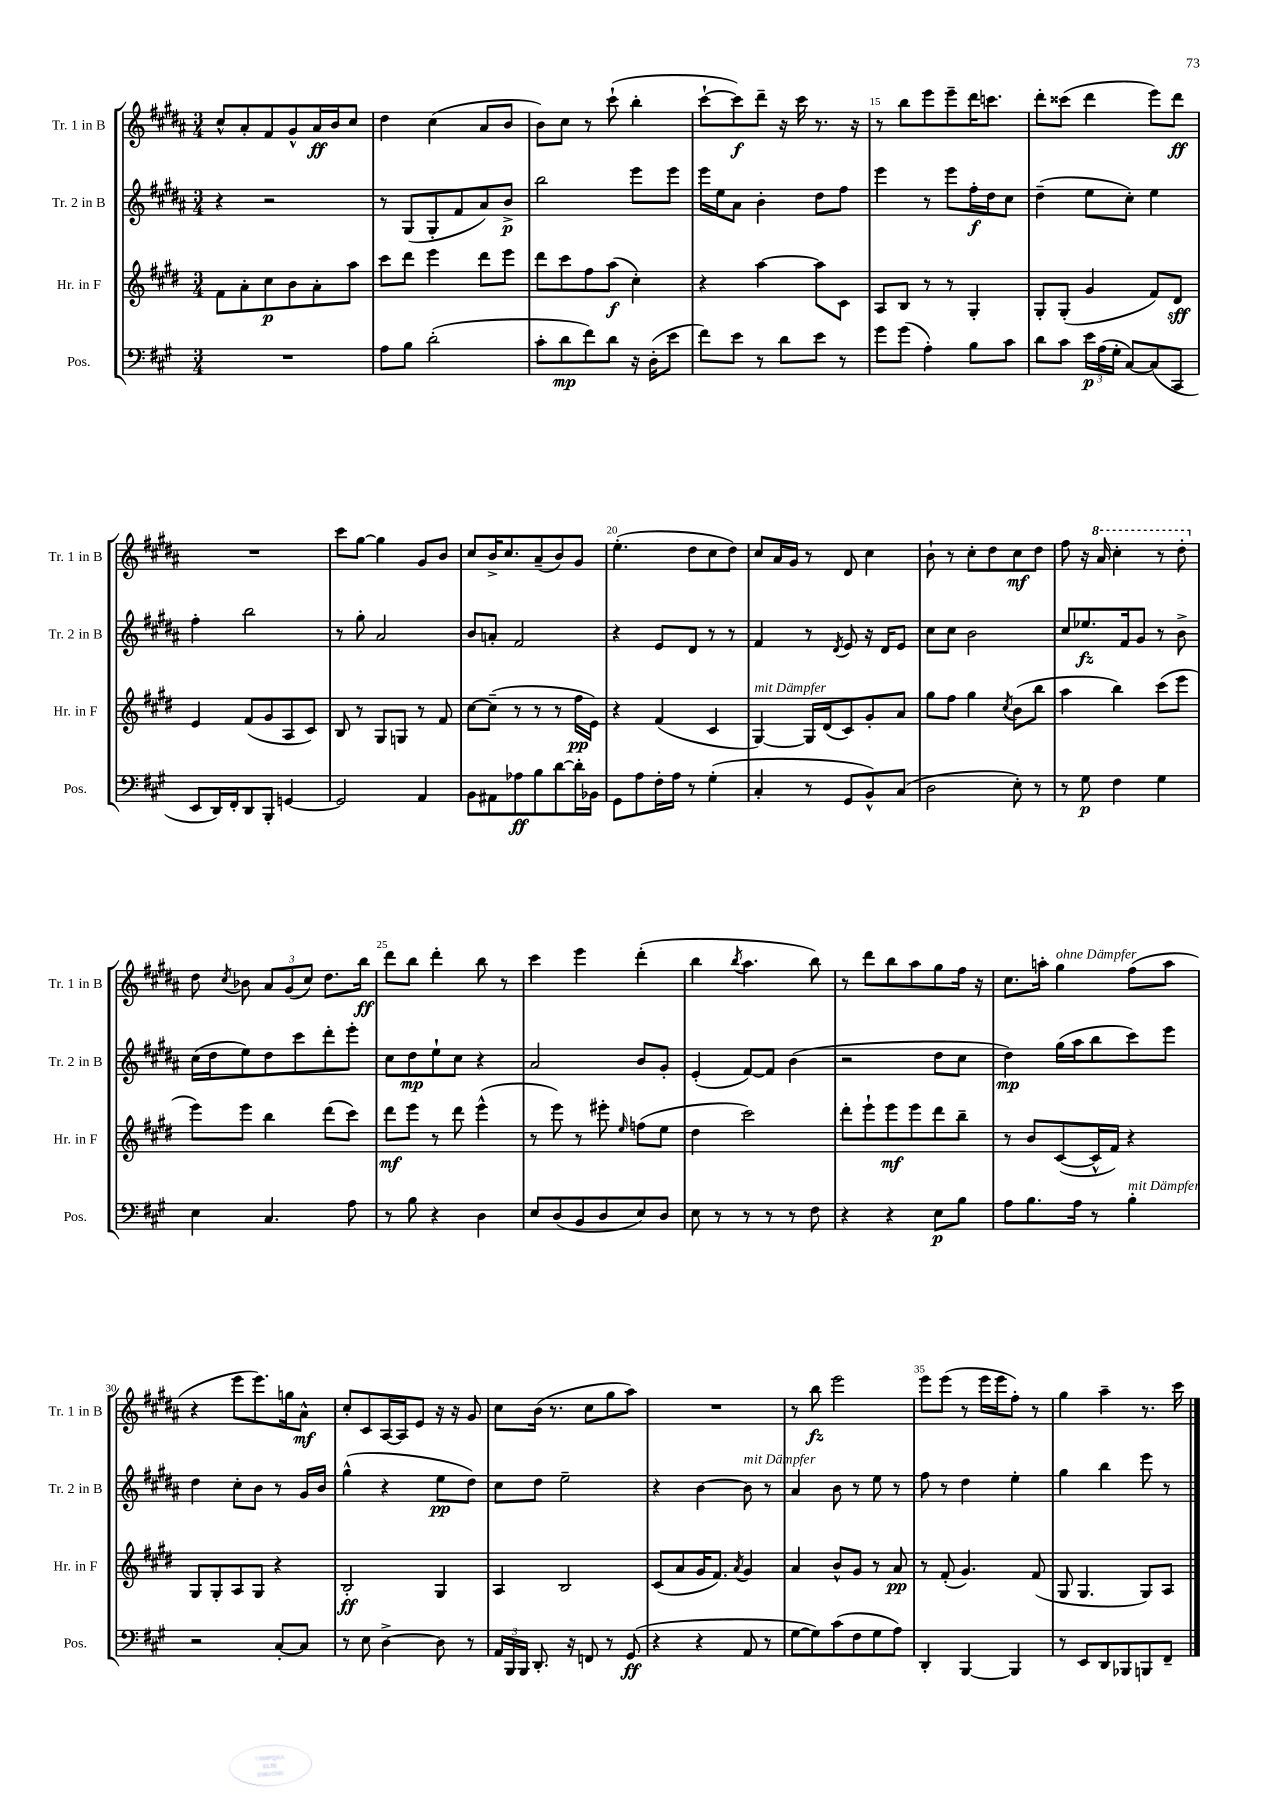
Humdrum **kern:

**kern	**kern	**kern	**kern
*staff4	*staff3	*staff2	*staff1
*clefF4	*clefG2	*clefG2	*clefG2
*k[f#c#g#]	*k[f#c#g#d#]	*k[f#c#g#d#a#]	*k[f#c#g#d#a#]
*M3/4	*M3/4	*M3/4	*M3/4
2.r	8f#	4r	8cc#^^
.	8a'	.	8a#'
.	8cc#	2r	8f#
.	8b	.	8g#^^
.	8a'	.	16a#
.	.	.	16b
.	8aa	.	8cc#
=	=	=	=
8A	8ccc#	8r	4dd#
8B	8ddd#	(8G#	.
(2d'	4eee	8G#'	(4cc#
.	.	8f#	.
.	8ddd#	8a#)	8a#
.	8eee	8b^	8b
=	=	=	=
8c#'	8ddd#	2bb	8b)
8d	8ccc#	.	8cc#
8f#)	8ff#	.	8r
8d	(8aa	.	(8ccc#`
16r	4cc#')	8eee	4bb'
(16D'	.	.	.
8e	.	8eee	.
=	=	=	=
8f#)	4r	16eee	[8ccc#`
.	.	16ee	.
8e	.	8a#	8ccc#])
8r	[4aa	4b'	8ddd#~
8d	.	.	16r
.	.	.	16ccc#
8e	8aa]	8dd#	8.r
8r	8c#	8ff#	.
.	.	.	16r
=	=	=	=
8g#	8A	4eee	8r
(8g#	8B	.	8bb
4A')	8r	8r	8eee
.	8r	8eee	8eee~
8B	4G#'	16ff#'	16ddd#
.	.	16dd#	8.ccc
8c#	.	8cc#	.
=	=	=	=
8d	8G#'	(4dd#~	8ddd#'
8c#	(8G#'	.	(8ccc##
24e	4g#	8ee	4ddd#
(24A	.	.	.
24G#'	.	.	.
[8C#)	.	8cc#')	.
(8C#]	8f#)	4ee	8eee)
8CC#	8d#	.	8ddd#
=	=	=	=
8EE	4e	4ff#'	2.r
16DD)	.	.	.
16FF#'	.	.	.
8DD	(8f#	2bb	.
8BBB'	8g#	.	.
[4GG	8A	.	.
.	8c#)	.	.
=	=	=	=
2GG]	8B	8r	8ccc#
.	8r	8gg#'	[8gg#
.	8G#	2a#	4gg#]
.	8G	.	.
4AA	8r	.	8g#
.	8f#	.	8b
=	=	=	=
8BB	[8cc#	8b	8cc#
8AA#	(8cc#~]	8a'	16b^
.	.	.	8.cc#
8A-	8r	2f#	.
8B	8r	.	(8a#~
[8d	8r	.	8b)
16d']	16ff#	.	8g#
16BB-	16e)	.	.
=	=	=	=
8GG#	4r	4r	(4.ee'
8A	.	.	.
16F#'	(4f#	8e	.
16A	.	.	.
8r	.	8d#	8dd#
(4G#'	4c#	8r	8cc#
.	.	8r	8dd#)
=	=	=	=
4C#'	[4G#)	4f#	8cc#
.	.	.	16a#
.	.	.	16g#
8r	16G#]	8r	8r
.	(16d#	.	.
.	.	8qd#	.
8GG#	8c#)	8e	8d#
8BB^^)	8g#'	16r	4cc#
.	.	16d#	.
(8C#	8a	8e	.
=	=	=	=
2D	8gg#	8cc#	8b`
.	8ff#	8cc#	8r
.	4gg#	2b	8cc#'
.	.	.	8dd#
.	8qcc#	.	.
8E')	(8b	.	8cc#
8r	8bb	.	8dd#
=	=	=	=
8r	4aa	8cc#	8ff#
8G#	.	8.ee-	16r
.	.	.	16aa#
4F#	4bb)	.	4ccc#'
.	.	16f#	.
.	.	8g#	.
4G#	(8ccc#	8r	8r
.	8eee	8b^	8ddd#'
=	=	=	=
4E	8eee)	(16cc#	8dd#
.	.	16dd#	.
.	.	.	8qcc#
.	8eee	8ee)	8b-
4.C#	4bb	8dd#	12a#
.	.	.	(12g#
.	.	8ccc#	.
.	.	.	12cc#)
.	(8ddd#	8ddd#'	8.dd#
8A	8ccc#)	8eee'	.
.	.	.	16bb
=	=	=	=
8r	8ddd#	8cc#	8ddd#
8B	8eee	8dd#	8bb
4r	8r	8ee`	4ddd#'
.	8ddd#	8cc#	.
4D	(4eee^^	4r	8bb
.	.	.	8r
=	=	=	=
8E	8r	2a#	4ccc#
(8D	8eee)	.	.
8BB	8r	.	4eee
8D	8eee#'	.	.
.	16qqee	.	.
8E)	(8ff	8b	(4ddd#'
8D	8ee	8g#'	.
=	=	=	=
8E	4dd#	(4e'	4bb
8r	.	.	.
.	.	.	8qbb
8r	2ccc#)	[8f#)	4.aa#
8r	.	8f#]	.
8r	.	(4b	.
8F#	.	.	8bb)
=	=	=	=
4r	8ddd#'	2r	8r
.	8eee`	.	8ddd#
4r	8eee	.	8bb
.	8eee	.	8aa#
8E	8ddd#	8dd#	8gg#
8B	8bb~	8cc#	16ff#
.	.	.	16r
=	=	=	=
8A	8r	4dd#)	8.cc#
8.B	8b	.	.
.	.	.	16aa'
.	([8c#	(16gg#	4gg#
16A	.	16aa#	.
8r	16c#^^]	8bb	.
.	16f#)	.	.
4B'	4r	8ccc#)	(8ff#
.	.	8eee	8aa
=	=	=	=
2r	8G#	4dd#	4r
.	8G#'	.	.
.	8A	8cc#'	8eee
.	8G#	8b	8.eee)
[8C#'	4r	8r	.
.	.	.	16gg
8C#]	.	16g#	8a#^^
.	.	16b	.
=	=	=	=
8r	2B'	(4gg#^^	8cc#'
8E	.	.	8c#
[4D^	.	4r	[16A#
.	.	.	16A#]
.	.	.	8e
8D]	4G#	8ee	16r
.	.	.	16r
8r	.	8dd#)	8g#
=	=	=	=
24AA	4A	8cc#	8cc#
24BBB	.	.	.
24BBB	.	.	.
8.DD'	.	8dd#	(16b
.	.	.	8.r
.	2B	2ee~	.
16r	.	.	.
8FF	.	.	8cc#
8r	.	.	8gg#
(8GG#	.	.	8aa#)
=	=	=	=
4r	(8c#	4r	2.r
.	8a	.	.
4r	16g#	[4b	.
.	8.f#)	.	.
.	8qa	.	.
8AA	4g#	8b]	.
8r	.	8r	.
=	=	=	=
[8G#	4a	4a#	8r
8G#])	.	.	8bb
(8c#	8b^^	8b	2eee
8F#	8g#	8r	.
8G#	8r	8ee	.
8A)	8a	8r	.
=	=	=	=
4DD'	8r	8ff#	8eee
.	(8f#'	8r	(8eee
[4BBB	4.g#)	4dd#	8r
.	.	.	16eee
.	.	.	16eee
4BBB]	.	4ee'	8ff#')
.	(8f#	.	8r
=	=	=	=
8r	8G#	4gg#	4gg#
8EE	4.G#	.	.
8DD	.	4bb	4aa#~
8BBB-	.	.	.
8BBB	8G#)	8eee	8.r
8FF#~	8A	8r	.
.	.	.	16ccc#
==	==	==	==
*-	*-	*-	*-
